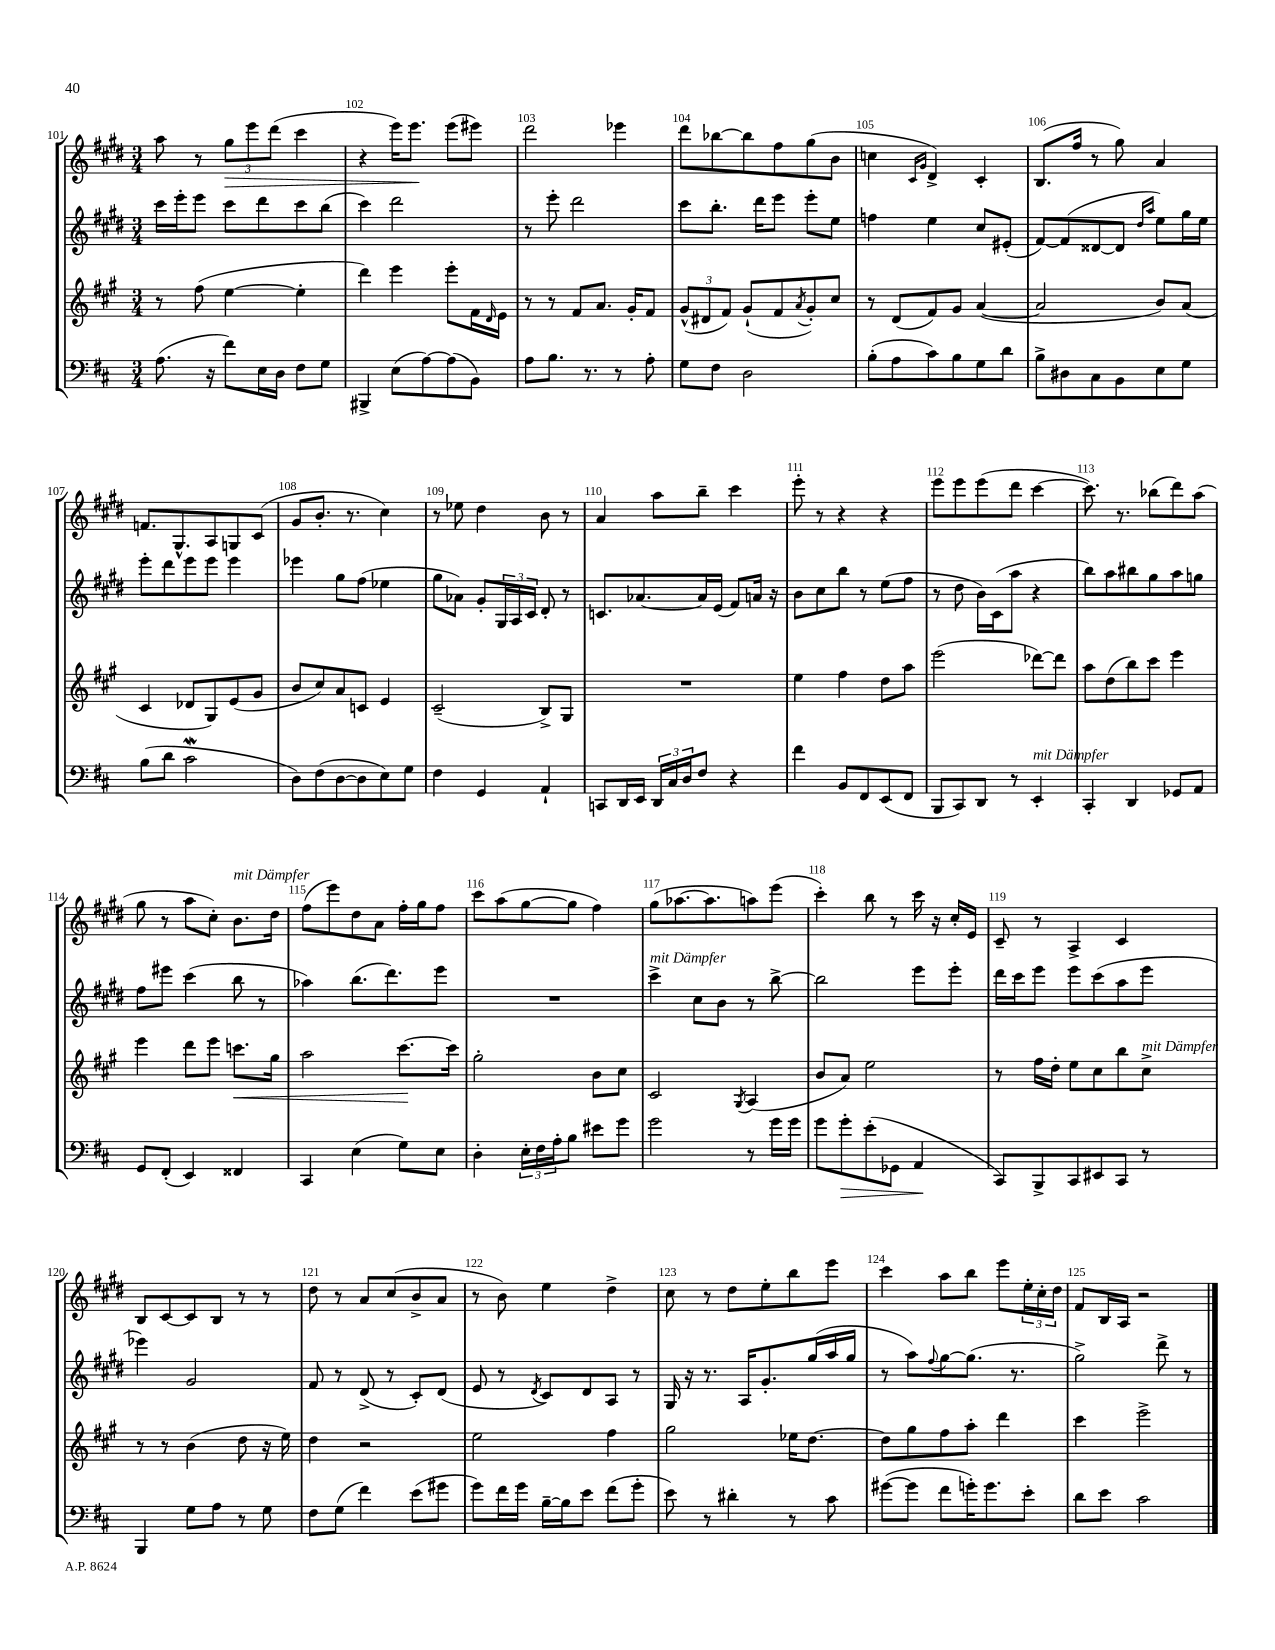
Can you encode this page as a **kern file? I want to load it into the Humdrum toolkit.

**kern	**dynam	**kern	**dynam	**kern	**kern	**dynam
*part4	*part4	*part3	*part3	*part2	*part1	*part1
*staff4	*staff4	*staff3	*staff3	*staff2	*staff1	*staff1
*clefF4	*	*clefG2	*	*clefG2	*clefG2	*
*k[f#c#]	*	*k[f#c#g#]	*	*k[f#c#g#d#]	*k[f#c#g#d#]	*
*M3/4	*	*M3/4	*	*M3/4	*M3/4	*
=101	=101	=101	=101	=101	=101	=101
(8.A\	.	8r	.	16ccc#\LL	8aa\	.
.	.	.	.	16eee'\J	.	.
.	.	(8ff#\	.	8eee\J	8r	.
16r	.	.	.	.	.	.
!	!	!	!	!	!	!LO:HP:b
8f#\L)	.	[4ee\	.	8ccc#\L	12gg#\L	>
.	.	.	.	.	12eee\	.
16E\L	.	.	.	8ddd#\	.	.
.	.	.	.	.	(12ddd#\J	.
16D\JJ	.	.	.	.	.	.
8F#\L	.	4ee'\]	.	8ccc#\	4ccc#\	.
8G\J	.	.	.	(8bb\J	.	.
=102	=102	=102	=102	=102	=102	=102
4BBB#X^/	.	4ddd\)	.	4ccc#\)	4r	.
(8E\L	.	4eee\	.	2ddd#\	16eee\KL)	.
.	.	.	.	.	8.eee\J	.
[8A\)	.	.	.	.	.	.
(8A\]	.	8eee'\L	.	.	(8eee\L	]
8BB\J)	.	16f#\L	.	.	8eee#X\J)	.
.	.	16qqd/	.	.	.	.
.	.	16e\JJ	.	.	.	.
=103	=103	=103	=103	=103	=103	=103
8A\L	.	8r	.	8r	2ddd#\	.
8.B\J	.	8r	.	8eee'\	.	.
.	.	8f#/L	.	2ddd#\	.	.
8.r	.	.	.	.	.	.
.	.	8.a/J	.	.	.	.
8r	.	.	.	.	4eee-X\	.
.	.	16g#'/KL	.	.	.	.
8A'\	.	8f#/J	.	.	.	.
=104	=104	=104	=104	=104	=104	=104
8G\L	.	(12g#^^/L	.	8ccc#\L	8ddd#\L	.
.	.	12d#X/	.	.	.	.
8F#\J	.	.	.	8.bb'\J	[8bb-X\	.
.	.	12f#/J)	.	.	.	.
2D\	.	(8g#`/L	.	.	8bb-\]	.
.	.	.	.	16ddd#\KL	.	.
.	.	8f#/	.	8eee\J	8ff#\	.
.	.	8qa/	.	.	.	.
.	.	8g#'/)	.	8eee'\L	(8gg#\	.
.	.	8cc#/J	.	8ee\J	8b\J	.
=105	=105	=105	=105	=105	=105	=105
(8B'\L	.	8r	.	4ffn\	4ccn\	.
8A\	.	(8d/L	.	.	.	.
.	.	.	.	.	16qqc#/LL	.
.	.	.	.	.	16qqg#/JJ	.
8c#\)	.	8f#/)	.	4ee\	4d#^/)	.
8B\	.	8g#/J	.	.	.	.
8G\	.	([4a/	.	8cc#/L	4c#'/	.
8d\J	.	.	.	(8e#X'/J	.	.
=106	=106	=106	=106	=106	=106	=106
8B^\L	.	2a/]	.	[8f#/L)	(8.B/L	.
8D#X\	.	.	.	(8f#/]	.	.
.	.	.	.	.	16ff#/Jk	.
8C#\	.	.	.	[8d##X/	8r	.
8BB\	.	.	.	8d##/J]	8gg#\)	.
.	.	.	.	16qqdd#/LL	.	.
.	.	.	.	16qqaa/JJ	.	.
8E\	.	8b/L)	.	8ee\L)	4a/	.
8G\J	.	(8a/J	.	16gg#\L	.	.
.	.	.	.	16ee\JJ	.	.
!!LO:LB:g=z
=107	=107	=107	=107	=107	=107	=107
(8B\L	.	4c#/	.	8eee'\L	8.fn/L	.
8d\J	.	.	.	8ddd#\	.	.
.	.	.	.	.	8.G#^^/	.
2c#W\	.	8d-X/L	.	8eee\	.	.
.	.	8G#/)	.	8eee\J	8A/	.
.	.	(8e/	.	4eee\	8Gn/	.
.	.	8g#/J	.	.	(8c#/J	.
=108	=108	=108	=108	=108	=108	=108
8D\L)	.	8b/L	.	4eee-X\	8g#/L	.
(8F#\	.	8cc#/)	.	.	8.b'/J	.
[8D\	.	8a/	.	8gg#\L	.	.
.	.	.	.	.	8.r	.
8D\]	.	8cn/J	.	(8ff#\J	.	.
8E\)	.	4e/	.	4ee-X\	4cc#\)	.
8G\J	.	.	.	.	.	.
=109	=109	=109	=109	=109	=109	=109
4F#\	.	(2c#~/	.	8gg#\L	8r	.
.	.	.	.	8a-X\J)	8ee-X\	.
4GG/	.	.	.	8g#'/L	4dd#\	.
.	.	.	.	24G#/L	.	.
.	.	.	.	24A/	.	.
.	.	.	.	24c#/JJ	.	.
4AA`/	.	8B^/L)	.	8d#'/	8b\	.
.	.	8G#/J	.	8r	8r	.
=110	=110	=110	=110	=110	=110	=110
8CCn/L	.	2.r	.	8.cn/L	4a/	.
16DD/L	.	.	.	.	.	.
16EE/JJ	.	.	.	[8.a-X/	.	.
24DD/LL	.	.	.	.	8aa\L	.
24C#/	.	.	.	.	.	.
24D/J	.	.	.	.	.	.
8F#/J	.	.	.	16a-/L]	8bb~\J	.
.	.	.	.	(16e/JJ	.	.
4r	.	.	.	8f#/L)	4ccc#\	.
.	.	.	.	16an/Jk	.	.
.	.	.	.	16r	.	.
=111	=111	=111	=111	=111	=111	=111
4f#\	.	4ee\	.	8b\L	8eee'\	.
.	.	.	.	8cc#\	8r	.
8BB/L	.	4ff#\	.	8bb\J	4r	.
8FF#/	.	.	.	8r	.	.
(8EE/	.	8dd\L	.	(8ee\L	4r	.
8FF#/J	.	8aa\J	.	8ff#\J	.	.
=112	=112	=112	=112	=112	=112	=112
8BBB/L	.	(2eee\	.	8r	8eee\L	.
8CC#/)	.	.	.	8dd#\	8eee\	.
8DD/J	.	.	.	16b\LL)	(8eee\	.
.	.	.	.	(16c#\J	.	.
8r	.	.	.	8aa\J	8ddd#\J	.
!LO:TX:a:i:t=mit Dämpfer	!	!	!	!	!	!
4EE'/	.	[8ddd-X\L)	.	4r	[4ccc#\	.
.	.	8ddd-\J]	.	.	.	.
=113	=113	=113	=113	=113	=113	=113
4CC#'/	.	8aa\L	.	8bb\L)	8.ccc#\])	.
.	.	(8dd\	.	8aa\	.	.
.	.	.	.	.	8.r	.
4DD/	.	8bb\)	.	8bb#X\	.	.
.	.	8ccc#\J	.	8gg#\	(8bb-X\L	.
8GG-X/L	.	4eee\	.	8aa\	8ddd#\)	.
8AA/J	.	.	.	8ggn\J	(8aa\J	.
!!LO:LB:g=z
=114	=114	=114	=114	=114	=114	=114
8GG/L	.	4eee\	.	8ff#\L	8gg#\	.
(8FF#'/J	.	.	.	8eee#X\J	8r	.
4EE/)	.	8ddd\L	.	(4ccc#\	8aa\L	.
.	.	8eee\J	.	.	8cc#'\J)	.
!	!	!	!	!	!LO:TX:a:i:t=mit Dämpfer	!
!	!	!	!LO:HP:b	!	!	!
4FF##X/	.	8.cccn\L	<	8bb\	8.b\L	.
.	.	.	.	8r	.	.
.	.	16gg#\Jk	.	.	16dd#\Jk	.
=115	=115	=115	=115	=115	=115	=115
4CC#/	.	2aa\	.	4aa-X\)	(8ff#\L	.
.	.	.	.	.	8eee\)	.
(4E\	.	.	.	(8.bb\L	8dd#\	.
.	.	.	.	.	8a\J	.
.	.	.	.	8.ddd#\)	.	.
8G\L)	.	[8.ccc#\L	.	.	16ff#'\LL	.
.	.	.	.	.	16gg#\J	.
8E\J	.	.	.	8eee\J	8ff#\J	.
.	.	16ccc#\Jk]	[	.	.	.
=116	=116	=116	=116	=116	=116	=116
4D'\	.	2gg#'\	.	2.r	8ccc#\L	.
.	.	.	.	.	(8aa\	.
24E'\LL	.	.	.	.	[8gg#\	.
24F#\	.	.	.	.	.	.
24A'\J	.	.	.	.	.	.
8B\J	.	.	.	.	8gg#\J]	.
8e#X\L	.	8b\L	.	.	4ff#\)	.
8g\J	.	8cc#\J	.	.	.	.
=117	=117	=117	=117	=117	=117	=117
!	!	!	!	!LO:TX:a:i:t=mit Dämpfer	!	!
2g\	.	2c#/	.	4ccc#^\	(8gg#\L	.
.	.	.	.	.	[8.aa-X\	.
.	.	.	.	8cc#\L	.	.
.	.	.	.	.	8.aa-\]	.
.	.	.	.	8b\J	.	.
.	.	8qG#/	.	.	.	.
8r	.	(4A/	.	8r	8aan\)	.
16g\LL	.	.	.	[8bb^\	(8eee\J	.
16g\JJ	.	.	.	.	.	.
=118	=118	=118	=118	=118	=118	=118
8g\L	.	8b/L	.	2bb\]	4ccc#'\)	.
!	!LO:HP:b	!	!	!	!	!
8g'\	>	8a/J)	.	.	.	.
(8e'\	.	2ee\	.	.	8bb\	.
8GG-X\J	.	.	.	.	8r	.
4AA/	.	.	.	8eee\L	16ccc#\	.
.	.	.	.	.	16r	.
.	.	.	.	8eee'\J	16cc#'/LL	.
.	.	.	.	.	16e/JJ	.
.	]	.	.	.	.	.
=119	=119	=119	=119	=119	=119	=119
8CC#/L)	.	8r	.	16ddd#\LL	8c#~/	.
.	.	.	.	16ccc#\J	.	.
8BBB^/	.	16ff#\LL	.	8eee\J	8r	.
.	.	16dd'\JJ	.	.	.	.
8CC#/	.	8ee\L	.	8eee\L	4A^/	.
8EE#X/	.	8cc#\	.	(8ccc#\	.	.
8CC#/J	.	8bb\	.	8aa\	4c#/	.
!	!	!LO:TX:a:i:t=mit Dämpfer	!	!	!	!
8r	.	8cc#^\J	.	8eee\J	.	.
!!LO:LB:g=z
=120	=120	=120	=120	=120	=120	=120
4BBB/	.	8r	.	4eee-X\)	8B/L	.
.	.	8r	.	.	[8c#/	.
8G\L	.	(4b\	.	2g#/	8c#/]	.
8A\J	.	.	.	.	8B/J	.
8r	.	8dd\	.	.	8r	.
8G\	.	16r	.	.	8r	.
.	.	16ee\)	.	.	.	.
=121	=121	=121	=121	=121	=121	=121
8F#\L	.	4dd\	.	8f#/	8dd#\	.
(8G\J	.	.	.	8r	8r	.
4f#\)	.	2r	.	(8d#^/	8a/L	.
.	.	.	.	8r	(8cc#/	.
(8e\L	.	.	.	8c#'/L)	8b^/	.
8g#X\J	.	.	.	(8d#/J	8a/J	.
=122	=122	=122	=122	=122	=122	=122
8g\L)	.	2ee\	.	8e/	8r	.
16f#\L	.	.	.	8r	8b\)	.
16g\JJ	.	.	.	.	.	.
.	.	.	.	8qd#/	.	.
[16B~\LL	.	.	.	8c#/L)	4ee\	.
16B\J]	.	.	.	.	.	.
8e\J	.	.	.	8d#/	.	.
(8f#\L	.	4ff#\	.	8A/J	4dd#^\	.
8g'\J	.	.	.	8r	.	.
=123	=123	=123	=123	=123	=123	=123
8e\)	.	2gg#\	.	16G#/	8cc#\	.
.	.	.	.	16r	.	.
8r	.	.	.	8.r	8r	.
4d#X'\	.	.	.	.	8dd#\L	.
.	.	.	.	16A/KL	.	.
.	.	.	.	8.g#'/	8ee'\	.
8r	.	16ee-X\KL	.	.	8bb\	.
.	.	[8.dd\J	.	(16gg#/L	.	.
8c#\	.	.	.	16aa/	8eee\J	.
.	.	.	.	16gg#/JJ	.	.
=124	=124	=124	=124	=124	=124	=124
([8g#X\L	.	8dd\L]	.	8r	4ccc#\	.
8g#\J]	.	8gg#\	.	8aa\L)	.	.
.	.	.	.	8qqff#/	.	.
8f#\L	.	8ff#\	.	[8gg#\	8aa\L	.
16gn'\K)	.	8aa'\J	.	(8.gg#\J]	8bb\J	.
8.g\	.	.	.	.	.	.
.	.	4ddd\	.	.	8eee\L	.
.	.	.	.	8.r	.	.
8e'\J	.	.	.	.	24ee'\L	.
.	.	.	.	.	24cc#'\	.
.	.	.	.	.	24dd#\JJ	.
=125	=125	=125	=125	=125	=125	=125
8d\L	.	4ccc#\	.	2gg#^\)	8f#/L	.
8e\J	.	.	.	.	16B/L	.
.	.	.	.	.	16A/JJ	.
2c#\	.	2eee^\	.	.	2r	.
.	.	.	.	8ddd#^\	.	.
.	.	.	.	8r	.	.
==	==	==	==	==	==	==
*-	*-	*-	*-	*-	*-	*-
